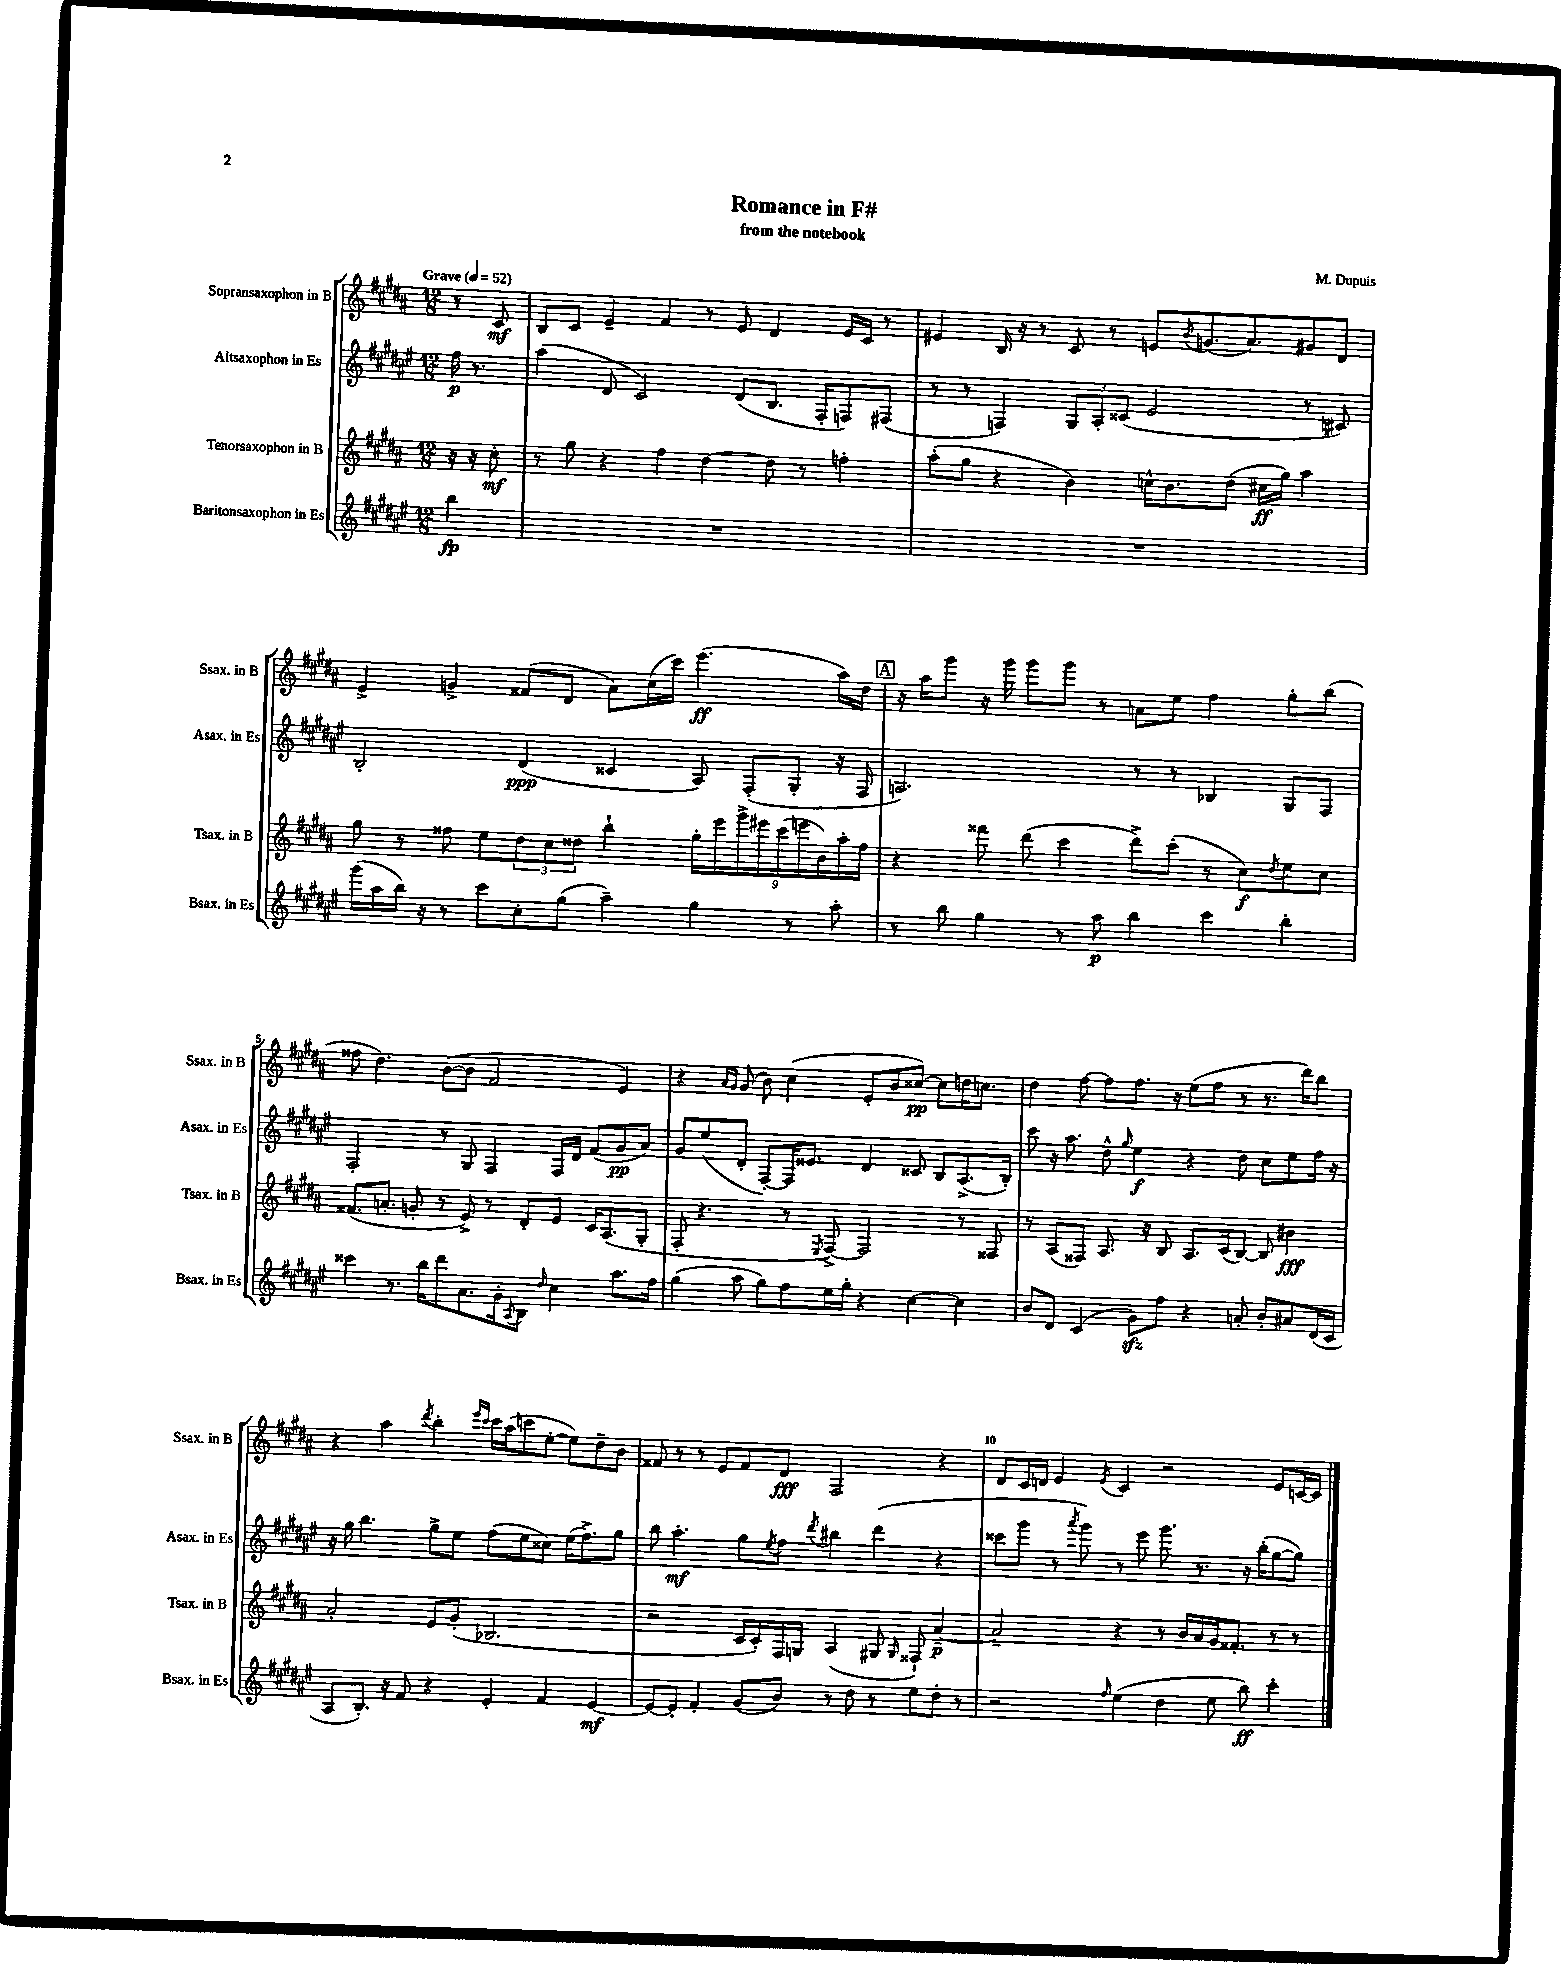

**kern	**kern	**kern	**kern
*staff4	*staff3	*staff2	*staff1
*clefG2	*clefG2	*clefG2	*clefG2
*k[f#c#g#d#a#e#]	*k[f#c#g#d#a#]	*k[f#c#g#d#a#e#]	*k[f#c#g#d#a#]
*M12/8	*M12/8	*M12/8	*M12/8
*MM52	*MM52	*MM52	*MM52
4bb	16r	16ff#	8r
.	16r	8.r	.
.	8cc#'	.	8c#
=	=	=	=
1.r	8r	(4aa#	8B
.	8gg#	.	8c#
.	4r	8d#	4e~
.	.	2c#)	.
.	4ff#	.	4f#
.	[4dd#	.	8r
.	.	(8d#	8e
.	8dd#]	8.B	4d#
.	8r	.	.
.	.	16F#'	.
.	4ff'	8F)	16e
.	.	.	16c#
.	.	(8F#	8r
=	=	=	=
1.r	(8aa#'	8r	4e#
.	8gg#	8r	.
.	4r	4F)	16B
.	.	.	16r
.	.	.	8r
.	4b)	12G#	8c#
.	.	12A#'	.
.	.	.	8r
.	.	(12c##	.
.	16cc^^	2e#	8e
.	8.b	.	.
.	.	.	8qb
.	.	.	(8.g
.	(8dd#	.	.
.	.	.	8.a#)
.	16cc#	.	.
.	16gg#)	.	.
.	4aa#	8r	8g#
.	.	8c#)	8d#
=	=	=	=
(16ggg#	8gg#	2B'	4e^
16aa#	.	.	.
16bb)	8r	.	.
16r	.	.	.
8r	8ff##	.	4g^
8ccc#	8ee	.	.
8cc#'	12dd#	(4d#	(8f##
.	12cc#	.	.
(8gg#	.	.	8d#
.	12dd##	.	.
4aa#~)	4bb`	4c##	8a#)
.	.	.	(16cc#
.	.	.	16ccc#)
4gg#	18gg#'	8A#)	(4.eee
.	18eee	.	.
.	18ggg#^	.	.
.	.	(8F#'	.
.	18eee#	.	.
.	(18ccc#	.	.
8r	.	8G#'	.
.	18eee	.	.
.	18b)	.	.
8aa#'	.	16r	16aa#)
.	18aa#'	.	.
.	.	16F#	16dd#
.	18ff##	.	.
=	=	=	=
8r	4r	2.A)	16r
.	.	.	16aa#
8bb	.	.	8ggg#
4gg#	8fff##	.	16r
.	.	.	16ggg#
.	(8ddd#	.	8ggg#
8r	4ccc#	.	8ggg#
8aa#	.	.	8r
4bb	8ddd#^)	8r	8a
.	(8ccc#'	8r	8ee
4ccc#	8r	4B-	4ff#
.	8cc#)	.	.
.	8qdd#	.	.
4bb'	8ee	8G#	8gg#'
.	8cc#	8F#	(8bb
=	=	=	=
4ccc##	(8.f##	2F#'	8ff##
.	.	.	4.dd#)
.	8.a'	.	.
8.r	.	.	.
.	8g'	.	.
16bb	.	.	.
8ddd#	8r	8r	([8b
8.a#	8e^)	8G#	8b]
.	8r	4F#	2f#
16g#'	.	.	.
8qA#	.	.	.
8B	8d#'	.	.
16qqdd#	.	.	.
4cc#	8e	16F#	.
.	.	16d#	.
.	16c#	(8f#	.
.	(8.A#	.	.
8.aa#	.	8g#	4e)
.	8G#'	8a#)	.
16ff#	.	.	.
=	=	=	=
(4gg#	8F#'	8g#	4r
.	4.r	(8ee#	.
.	.	.	16qqa#
.	.	.	16qqg#
8aa#	.	8d#'	(8g#
8gg#)	.	[8F#')	8b)
8ff#	8r	16F#]	(4cc#
.	.	8.e##	.
.	8qE	.	.
16ee#	[8F#^)	.	.
16gg#'	.	.	.
4r	2F#]	4d#	8e'
.	.	.	8b
[4cc#	.	8c##	[8cc##)
.	.	8B	8cc##]
4cc#]	8r	(8.A#^	16dd
.	.	.	8.cc
.	8F##	.	.
.	.	16B')	.
=	=	=	=
8b	8r	8ccc#	4dd#
8d#	(8A#	16r	.
.	.	8.aa#	.
(4c#	8F##)	.	[8ff#
.	8.A#	8dd#^^	8ff#]
.	.	16qqgg#	.
8g#)	.	4ee#	8.ff#
.	16r	.	.
8ff#	8B	.	.
.	.	.	16r
4r	8.A#	4r	(8ee
.	.	.	8ff#
.	(16c#	.	.
8a'	[8B)	8dd#	8r
8b'	8B]	8cc#	8.r
8a#	4b#	8ee#	.
.	.	.	16ddd#)
(16d#	.	16ff#	8bb
16c#	.	16r	.
=	=	=	=
8A#	2a#'	16r	4r
.	.	16gg#	.
8.B')	.	4.bb	.
.	.	.	4aa#
16r	.	.	.
8f#	.	.	.
.	.	.	8qddd#
4r	8e	8gg#^	4bb'
.	(8g#'	8ee#	.
.	.	.	16qqeee
.	.	.	16qqccc#
4e#'	2.B-	(8ff#	16ccc#
.	.	.	(16aa#
.	.	8ee#	8ccc
4f#	.	8cc##)	[8ee'
.	.	(16ee#	8ee])
.	.	8.ff#^)	.
[4e#	.	.	8dd#~
.	.	8gg#	8b
=	=	=	=
8e#_	2r	8bb	8f##
8e#']	.	4.aa#'	8r
4f#'	.	.	8r
.	.	.	8e
(8g#	16c#	8gg#	8f##
.	16c#')	.	.
.	.	8qee#	.
8b)	16F#	8ff#	8d#
.	16G	.	.
.	.	8qddd#	.
8r	(4A#	4bb#	2F#
8dd#	.	.	.
8r	8G#	(4ddd#	.
.	16qqG#	.	.
8ee#	8F##`)	.	.
8dd#'	[4a#~	4r	4r
8r	.	.	.
=	=	=	=
2r	2a#~]	8ccc##	8d#
.	.	8ggg#	16c#
.	.	.	16d
.	.	8r	4e
.	.	8qaaa#	.
.	.	8ggg#)	.
16qqff#	.	.	8qe
(4ee#	4r	8r	4c#
.	.	8eee#	.
4dd#	8r	8.ggg#	2r
.	16b	.	.
.	16a#	8.r	.
8ee#	16g#	.	.
.	8.f##'	.	.
8bb)	.	16r	.
.	.	(16bb'	.
4ccc#'	8r	[8gg#	8e
.	8r	8gg#])	[16c
.	.	.	16c]
==	==	==	==
*-	*-	*-	*-
